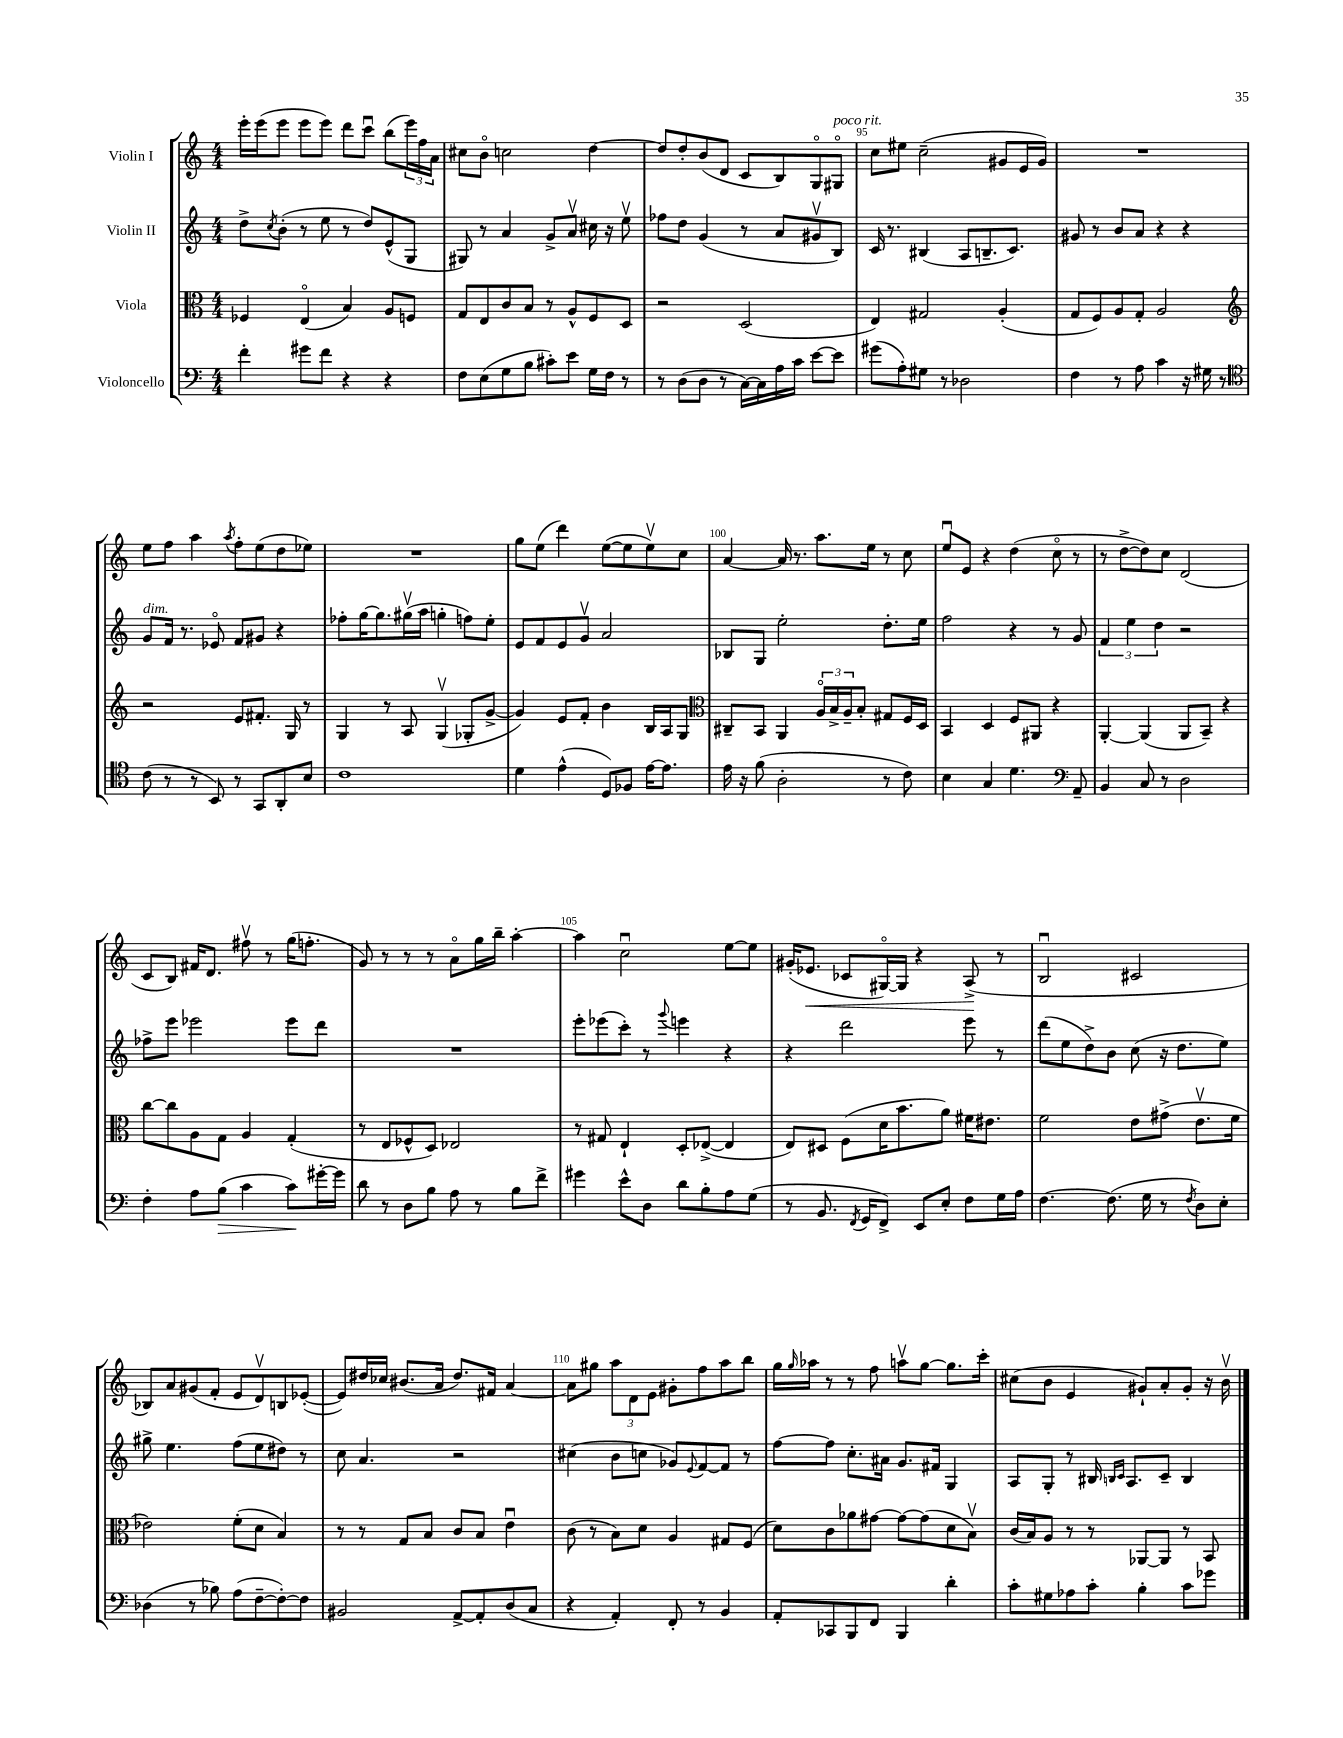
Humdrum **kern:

**kern	**dynam	**kern	**kern	**kern	**dynam
*part4	*part4	*part3	*part2	*part1	*part1
*staff4	*staff4	*staff3	*staff2	*staff1	*staff1
*I"Violoncello	*	*I"Viola	*I"Violin II	*I"Violin I	*
*clefF4	*	*clefC3	*clefG2	*clefG2	*
*k[]	*	*k[]	*k[]	*k[]	*
*M4/4	*	*M4/4	*M4/4	*M4/4	*
=92	=92	=92	=92	=92	=92
4f'\	.	4F-X/	8dd^\L	16eee'\LL	.
.	.	.	.	(16eee\J	.
.	.	.	8qcc/	.	.
.	.	.	(8b'\J	8eee\J	.
8g#X\L	.	(4E/	8r	8eee\L	.
8f\J	.	.	8ee\	8eee\J)	.
4r	.	4B/)	8r	8ddd\L	.
.	.	.	8dd/L)	8cccu\J	.
4r	.	8A/L	(8e^^/	(8bb\L	.
.	.	8Fn/J	8G/J	24eee\L)	.
.	.	.	.	24ff\	.
.	.	.	.	24a\JJ	.
=93	=93	=93	=93	=93	=93
8F\L	.	8G/L	8G#X/)	8cc#X\L	.
(8E\	.	8E/	8r	8b\J	.
8G\	.	8c/	4a/	2ccn\	.
8B\J	.	8B/J	.	.	.
8c#X'\L)	.	8r	8g^/L	.	.
8e\J	.	8A^^/L	8av/J	.	.
16G\LL	.	8F/	16cc#X\	[4dd\	.
16F\JJ	.	.	16r	.	.
8r	.	8D/J	8eev\	.	.
=94	=94	=94	=94	=94	=94
8r	.	2r	8ff-X\L	8dd/L]	.
(8D\L	.	.	8dd\J	8dd'/	.
8D\J	.	.	(4g/	(8b/	.
8r	.	.	.	8d/J	.
[16C\LL)	.	(2D/	8r	8c/L	.
16C\]	.	.	.	.	.
16A\	.	.	8a/L	8B/)	.
16c\JJ	.	.	.	.	.
[8e\L	.	.	8g#Xv/	8G/	.
!	!	!	!	!LO:TX:a:i:t=poco rit.	!
8e\J]	.	.	8B/J)	8G#X/J	.
=95	=95	=95	=95	=95	=95
(8g#X\L	.	4E/)	16c/	8cc\L	.
.	.	.	8.r	.	.
8A'\)	.	.	.	8ee#X\J	.
8G#X\J	.	2G#X/	(4B#X/	(2cc~\	.
8r	.	.	.	.	.
2D-X\	.	.	8A/L	.	.
.	.	.	8.Bn~/	.	.
.	.	(4A'/	.	8g#X/L	.
.	.	.	8.c/J)	.	.
.	.	.	.	16e/L	.
.	.	.	.	16g#/JJ)	.
=96	=96	=96	=96	=96	=96
4F\	.	8G/L	8g#X/	1r	.
.	.	8F/)	8r	.	.
8r	.	8A/	8b/L	.	.
8A\	.	8G'/J	8a/J	.	.
4c\	.	2A/	4r	.	.
16r	.	.	4r	.	.
16G#X\	.	.	.	.	.
8r	.	.	.	.	.
!!LO:LB:g=z
=97	=97	=97	=97	=97	=97
*clefC4	*	*clefG2	*	*	*
!	!	!	!LO:TX:a:i:t=dim.	!	!
(8c\	.	2r	8g/L	8ee\L	.
8r	.	.	16f/Jk	8ff\J	.
.	.	.	8.r	.	.
8r	.	.	.	4aa\	.
8BB/)	.	.	8e-X/	.	.
.	.	.	.	8qaa/	.
8r	.	8e/L	8f/L	8ff'\L	.
8GG/L	.	8.f#X'/J	8g#X/J	(8ee\	.
8AA'/	.	.	4r	8dd\	.
.	.	16G/	.	.	.
8B/J	.	8r	.	8ee-X\J)	.
=98	=98	=98	=98	=98	=98
1c	.	4G/	8ff-X'\L	1r	.
.	.	.	[16gg\K	.	.
.	.	.	8.gg\]	.	.
.	.	8r	.	.	.
.	.	8A/	(16gg#Xv\L	.	.
.	.	.	16aa\JJ	.	.
.	.	(4Gv/	4ggn'\	.	.
.	.	8G-X'/L	8ffn\L)	.	.
.	.	[8g^/J	8ee'\J	.	.
=99	=99	=99	=99	=99	=99
4d\	.	4g/])	8e/L	8gg\L	.
.	.	.	8f/	(8ee\J	.
(4e^^\	.	8e/L	8e/	4ddd\)	.
.	.	8f'/J	8gv/J	.	.
8D/L)	.	4b\	2a/	([8ee\L	.
8F-X/J	.	.	.	8ee\]	.
[16e\KL	.	16B/LL	.	8eev\)	.
8.e\J]	.	16A/J	.	.	.
.	.	8G/J	.	8cc\J	.
=100	=100	=100	=100	=100	=100
*	*	*clefC3	*	*	*
16e\	.	8C#X~/L	8B-X/L	[4a/	.
16r	.	.	.	.	.
(8f\	.	8BB/J	8G/J	.	.
2A'\	.	4AA/	2ee'\	16a/]	.
.	.	.	.	8.r	.
.	.	24A/LL	.	8.aa\L	.
.	.	24B^/	.	.	.
.	.	24A~/J	.	.	.
.	.	8B'/J	.	.	.
.	.	.	.	16ee\Jk	.
8r	.	8G#X/L	8.dd'\L	8r	.
8c\)	.	16F/L	.	8cc\	.
.	.	16D/JJ	16ee\Jk	.	.
=101	=101	=101	=101	=101	=101
4B\	.	4BB/	2ff\	8eeu/L	.
.	.	.	.	8e/J	.
4G/	.	4D/	.	4r	.
4.d\	.	8F/L	4r	(4dd\	.
.	.	8AA#X/J	.	.	.
.	.	4r	8r	8cc\	.
*clefF4	*	*	*	*	*
8AA~/	.	.	8g/	8r	.
=102	=102	=102	=102	=102	=102
4BB/	.	[4AA'/	6f/	8r	.
.	.	.	.	[8dd^\L	.
.	.	.	6ee\	.	.
8C/	.	(4AA/]	.	8dd\])	.
.	.	.	6dd\	.	.
8r	.	.	.	8cc\J	.
2D\	.	8AA/L	2r	(2d/	.
.	.	8BB~/J)	.	.	.
.	.	4r	.	.	.
!!LO:LB:g=z
=103	=103	=103	=103	=103	=103
4F'\	.	[8cc\L	8ff-X^\L	8c/L	.
.	.	8cc\]	8eee\J	8B/J)	.
8A\L	.	8A\	2eee-X\	16f#X/KL	.
.	.	.	.	8.d/J	.
!	!LO:HP:b	!	!	!	!
(8B\J	>	8G\J	.	.	.
4c\	.	4A/	.	8ff#Xv\	.
.	.	.	.	8r	.
8c\L)	.	(4G'/	8eee-\L	(16gg\KL	.
.	.	.	.	8.ffn'\J	.
[16g#X'\L	]	.	8ddd\J	.	.
16g#\JJ]	.	.	.	.	.
=104	=104	=104	=104	=104	=104
8d\	.	8r	1r	8g/)	.
8r	.	8E/L	.	8r	.
8D\L	.	8F-X^^/	.	8r	.
8B\J	.	8D/J)	.	8r	.
8A\	.	2E-X/	.	8a\L	.
8r	.	.	.	16gg\L	.
.	.	.	.	16bb~\JJ	.
8B\L	.	.	.	[4aa'\	.
8f^\J	.	.	.	.	.
=105	=105	=105	=105	=105	=105
4g#X\	.	8r	8eee'\L	4aa\]	.
.	.	8G#X/	(8eee-X\	.	.
8e^^\L	.	4E`/	8ccc'\J)	2ccu\	.
8D\J	.	.	8r	.	.
.	.	.	8qqggg/	.	.
8d\L	.	8D'/L	4eeen\	.	.
8B'\	.	([8E-X^/J	.	.	.
8A\	.	4E-/]	4r	[8ee\L	.
(8G\J	.	.	.	8ee\J]	.
=106	=106	=106	=106	=106	=106
8r	.	8E/L)	4r	(16g#X'/KL	.
!	!	!	!	!	!LO:HP:b
.	.	.	.	8.e-X/J	<
8.BB/	.	8D#X/J	.	.	.
.	.	(8F\L	2ddd\	8c-X/L	.
8qFF/	.	.	.	.	.
16GG/KL	.	.	.	.	.
8FF^/J)	.	16d\K	.	[16G#X/L)	.
.	.	8.b\	.	16G#/JJ]	.
8EE/L	.	.	.	4r	.
8E'/J	.	8a\J)	.	.	.
8F\L	.	16f#X\KL	8eee\	(8A^/	.
.	.	8.e#X\J	.	.	.
16G\L	.	.	8r	8r	[
16A\JJ	.	.	.	.	.
=107	=107	=107	=107	=107	=107
[4.F\	.	2f\	(8ddd\L	2Bu/	.
.	.	.	8ee\	.	.
.	.	.	8dd^\)	.	.
(8.F\]	.	.	8b\J	.	.
.	.	8e\L	(8cc\	2c#X/	.
16G\	.	.	.	.	.
8r	.	(8g#X^\J	16r	.	.
.	.	.	8.dd\L	.	.
8qF/	.	.	.	.	.
8D\L)	.	8.ev\L	.	.	.
8E'\J	.	.	8ee\J)	.	.
.	.	16f\Jk	.	.	.
!!LO:LB:g=z
=108	=108	=108	=108	=108	=108
(4D-X\	.	2e-X\)	8gg#X^\	8B-X/L)	.
.	.	.	4.ee\	8a/	.
8r	.	.	.	(8g#X/	.
8B-X\)	.	.	.	8f'/J	.
(8A\L	.	(8f'\L	(8ff\L	8e/L	.
[8F~\	.	8d\J	8ee\	8dv/)	.
8F'\_)	.	4B/)	8dd#X\J)	8Bn/	.
8F\J]	.	.	8r	([8e-X'/J	.
=109	=109	=109	=109	=109	=109
2BB#X/	.	8r	8cc\	8e-/L])	.
.	.	8r	4.a/	16dd#X/L	.
.	.	.	.	16cc-X/JJ	.
.	.	8G/L	.	(8.b#X/L	.
.	.	8B/J	.	.	.
.	.	.	.	16a/Jk	.
[8AA^/L	.	8c/L	2r	8.dd#/L)	.
8AA'/]	.	8B/J	.	.	.
.	.	.	.	16f#X/Jk	.
(8D/	.	4eu\	.	[4a/	.
8C/J	.	.	.	.	.
=110	=110	=110	=110	=110	=110
4r	.	(8c\	(4cc#X\	8a\L]	.
.	.	8r	.	8gg#X\J	.
4AA'/)	.	8B\L)	8b\L	12aa\L	.
.	.	.	.	12d\	.
.	.	8d\J	8ccn\J	.	.
.	.	.	.	12e\J	.
8FF'/	.	4A/	8g-X/L)	8g#X'\L	.
.	.	.	8qqe/	.	.
8r	.	.	[8f/	8ff\	.
4BB/	.	8G#X/L	8f/J]	8aa\	.
.	.	(8F/J	8r	8bb\J	.
=111	=111	=111	=111	=111	=111
8AA'/L	.	8d\L)	[8ff\L	16gg\LL	.
.	.	.	.	16qqgg/	.
.	.	.	.	16aa-X\JJ	.
8CC-X/	.	8c\	8ff\J]	8r	.
8BBB/	.	8a-X\	8.cc'\L	8r	.
8FF/J	.	[8g#X\J	.	8ff\	.
.	.	.	16a#X\Jk	.	.
4BBB/	.	8g#\L_	8.g/L	8aanv\L	.
.	.	(8g#\]	.	[8gg\J	.
.	.	.	16f#X/Jk	.	.
4d'\	.	8d\	4G/	8.gg\L]	.
.	.	8Bv\J)	.	.	.
.	.	.	.	16ccc'\Jk	.
=112	=112	=112	=112	=112	=112
8c'\L	.	(16c/LL	8A/L	(8cc#X\L	.
.	.	16B/J)	.	.	.
8G#X\	.	8A/J	8G'/J	8b\J	.
8A-X\	.	8r	8r	4e/	.
8c'\J	.	8r	16B#X/	.	.
.	.	.	16qqBn/LL	.	.
.	.	.	16qqc/JJ	.	.
.	.	.	8.A/L	.	.
4B'\	.	[8AA-X/L	.	8g#X`/L)	.
.	.	8AA-/J]	8c~/J	8a'/	.
8c\L	.	8r	4B/	8g#'/J	.
8g-X\J	.	8BB/	.	16r	.
.	.	.	.	16bv\	.
==	==	==	==	==	==
*-	*-	*-	*-	*-	*-
